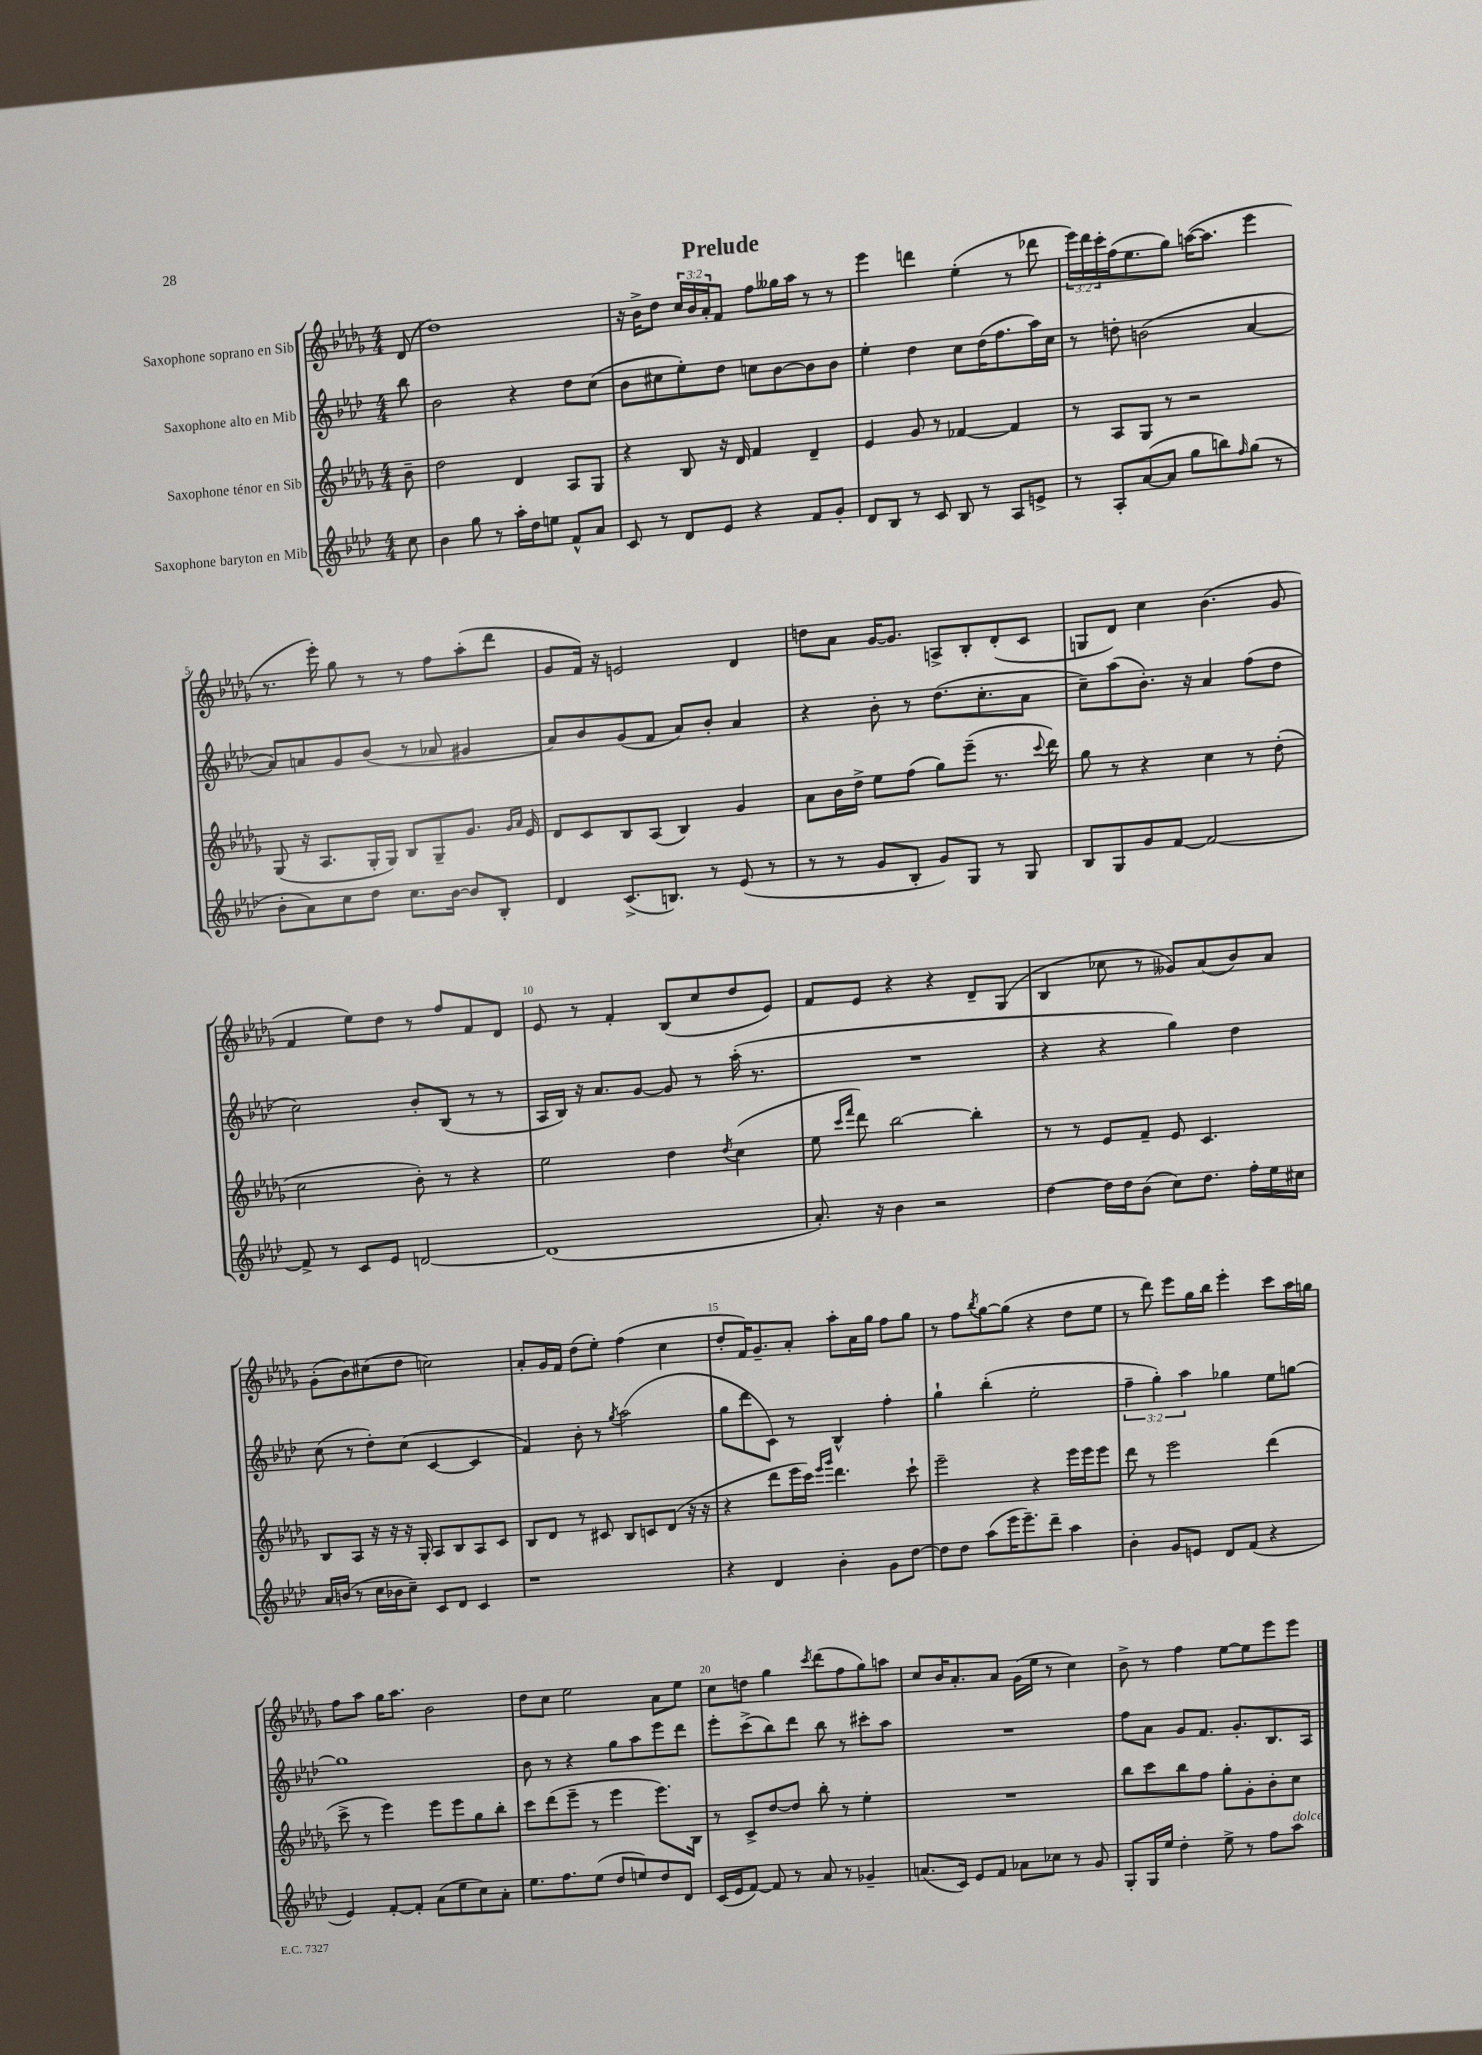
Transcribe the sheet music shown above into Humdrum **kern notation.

**kern	**kern	**kern	**kern
*staff4	*staff3	*staff2	*staff1
*clefG2	*clefG2	*clefG2	*clefG2
*k[b-e-a-d-]	*k[b-e-a-d-g-]	*k[b-e-a-d-]	*k[b-e-a-d-g-]
*M4/4	*M4/4	*M4/4	*M4/4
8cc	8b-~	8bb-	(8d-
=	=	=	=
4b-	2dd-	2b-	1dd-)
8gg	.	.	.
8r	.	.	.
16aa-'	4d-	4r	.
16dd-	.	.	.
8ee	.	.	.
8f^^	8A-	8dd-	.
8a-	8G-	(8cc	.
=	=	=	=
8c	4r	8b-	16r
.	.	.	16b-^
8r	.	8cc#	8dd-
8d-	8B-	8ee-')	24cc
.	.	.	24b-
.	.	.	24a-'
8e-	16r	8dd-	8f
.	16d-	.	.
4r	4f	8cc	8ff
.	.	[8b-	16gg--
.	.	.	16aa-
8f	4d-~	8b-]	8r
8g'	.	8b-	8r
=	=	=	=
8d-	4e-	4ee-'	4eee-
8B-	.	.	.
8r	8g-	4dd-	4ddd
8c	8r	.	.
8B-	[4f-	8cc	(4ee-'
8r	.	(16dd-	.
.	.	8.ff	.
8A-	4f-]	.	8r
8e^	.	16aa-)	8ddd-
.	.	16cc	.
=	=	=	=
8r	8r	8r	24eee-)
.	.	.	24ddd-
.	.	.	24ccc'
8A-'	8A-	8dd'	(16ff
.	.	.	8.ee-
([8a-	8G-	(2b	.
8a-]	8r	.	8gg-)
8gg	2r	.	([16aa
.	.	.	8.aa]
8bb)	.	.	.
16qqff	.	.	.
(8gg	.	[4a-	4eee-
8r	.	.	.
=	=	=	=
8b-'	(8G-	8a-])	8.r
8a-)	16r	8a	.
.	8.A-	.	16eee-')
8cc	.	8g	8gg-
8dd-	16G-'	(8b-	8r
.	16G-)	.	.
8.cc	8B-	8r	8r
.	8G-~	8a-	8ff
[16b-	.	.	.
8b-]	8.g-	4g#	(8aa-'
8B-'	.	.	8ddd-
.	16qqg-	.	.
.	16qqa-	.	.
.	16e-	.	.
=	=	=	=
4d-	8d-	8a-)	8g-
.	8c	8b-	16f)
.	.	.	16r
(8.c^	8B-	(8g	2e
.	(8A-	8f	.
8.B)	.	.	.
.	4B-)	8a-)	.
8r	.	8b-'	.
(8e-	4g-	4a-	4d-
8r	.	.	.
=	=	=	=
8r	8a-	4r	8dd
8r	16b-	.	8a-
.	16dd-^	.	.
8g	8ee-	8b-'	[16g-
.	.	.	8.g-]
8B-'	(8ff	8r	.
8g)	8gg-)	(8.dd-	8A^
8G	(8eee-~	.	8B-'
.	.	8.cc'	.
8r	8.r	.	(8d-'
8G	.	8a-	8c
.	8qqccc	.	.
.	16ddd-)	.	.
=	=	=	=
8B-	8gg-	8cc~)	8G
8G	8r	(8aa-	8d-)
8g	4r	8.b-')	4cc
[8f	.	.	.
.	.	16r	.
2f_	4cc	4a-	(4.b-
.	8r	(8ff	.
.	(8dd-'	8dd-	8g-
=	=	=	=
8f^]	2cc	2cc)	4f
8r	.	.	.
8c	.	.	8ee-)
8e-	.	.	8dd-
[2d	8b-')	8b-'	8r
.	8r	(8B-	8ff
.	4r	8r	8f
.	.	8r	8d-
=	=	=	=
(1d]	2ee-	16A-	8e-
.	.	16B-)	.
.	.	16r	8r
.	.	8.a-	.
.	.	.	4f'
.	.	[8g	.
.	4dd-	8g]	(8B-
.	.	8r	8cc
.	8qdd-	.	.
.	(4cc	(16aa-'	8dd-
.	.	8.r	.
.	.	.	8e-)
=	=	=	=
8.a-')	8ee-	1r	8f
.	16qqccc	.	.
.	16qqfff	.	.
.	8ddd-)	.	8e-
16r	.	.	.
4b-	[2bb-	.	4r
2r	.	.	4r
.	4bb-']	.	8d-~
.	.	.	(8G-
=	=	=	=
[4dd-	8r	4r	4B-
.	8r	.	.
16dd-]	8e-	4r	8cc-
16dd-	.	.	.
(8b-	8f~	.	8r
8cc)	8e-	4gg)	8g--)
8.dd-	4.c	.	(8a-
.	.	4dd-	8b-)
16ff'	.	.	.
16ee-	.	.	8a-
16cc#	.	.	.
=	=	=	=
16a-	8B-	(8cc	(8g-'
(16b	.	.	.
8r	8A-	8r	8b-)
16cc	16r	8dd-')	(8cc#
16b-	16r	.	.
8cc~)	16r	(8cc	8dd-
.	16G-'	.	.
8c	8A-	[4c	2cc)
8d-	8B-	.	.
4c	8A-	4c]	.
.	8c	.	.
=	=	=	=
1r	8B-	4f)	8a-'
.	8d-	.	16g-
.	.	.	16f
.	8r	8b-'	(8dd-
.	8c#	8r	8ee-')
.	.	8qgg	.
.	8B-	(2aa-	(4ff
.	8c	.	.
.	(8d-	.	4cc
.	16r	.	.
.	16r	.	.
=	=	=	=
4r	4r	8gg	8dd-'
.	.	8ddd-	16f)
.	.	.	8.g-~
4d-	8ddd-	8c)	.
.	16eee-	8r	8a-'
.	16ccc)	.	.
.	16qqeee-	.	.
.	16qqggg-	.	.
4b-'	4.ddd-	4B-^^	8aa-'
.	.	.	16a-
.	.	.	16gg-
8g	.	4ff'	8ff
[8dd-	8ccc`	.	8gg-
=	=	=	=
8dd-]	2eee-~	4gg`	8r
8dd-	.	.	8ff
.	.	.	8qbb-
(8aa-	.	(4bb-'	[8gg-
16eee-	.	.	(8gg-]
8.eee-~)	.	.	.
.	4r	2ee-'	4r
8ddd-~	.	.	.
4aa-	16eee-	.	8dd-
.	16eee-	.	.
.	8eee-	.	8ee-
=	=	=	=
4b-'	8ddd-	6ff~	8r
.	8r	.	8ddd-)
.	.	6gg')	.
8g	2eee-	.	8eee-
.	.	6aa-	.
8e	.	.	16gg-
.	.	.	16bb-
8d-	.	4gg-	4eee-'
(8f	.	.	.
4r	(4ddd-	8ee-	8ccc
.	.	[8gg	16aa-
.	.	.	16gg
=	=	=	=
4e-)	8ccc^	1gg]	8ff
.	8r	.	8aa-
[8f'	4eee-)	.	16gg-
.	.	.	8.aa-
8f']	.	.	.
(8a-	8eee-	.	2b-
8ee-	8eee-	.	.
8cc)	8gg-	.	.
8a-'	8bb-'	.	.
=	=	=	=
8.ee-	8ccc	8b-	8dd-
.	(8ddd-	8r	8cc
8.ff	.	.	.
.	8eee-~	4r	2ee-
(8ee-	8r	.	.
8dd-	4eee-	8gg	.
8ee)	.	8aa-	.
8dd-	8.eee-)	8eee-	8a-
8d-	.	8ddd-	8ee-
.	16B-	.	.
=	=	=	=
(16c	8r	8eee-'	8cc
16e-	.	.	.
[8f)	8c^	(8ccc^	8dd
8f]	[8dd-	8bb-)	4gg-
8r	8dd-]	8ddd-	.
.	.	.	8qccc
8a-	8bb-'	8bb-	(8ddd-
8r	8r	8r	8ff
4g-~	4ee-'	8ccc#'	8gg-)
.	.	8aa-	8aa
=	=	=	=
(8.a	1r	1r	8cc
.	.	.	16b-
16c)	.	.	8.a-'
8e-	.	.	.
8f	.	.	8a-
8a-	.	.	(16g-
.	.	.	16ee-
8cc-	.	.	8r
8r	.	.	4cc)
8g	.	.	.
=	=	=	=
8G'	8bb-	8ff	8b-^
16G	8ccc	8a-	8r
16ee-	.	.	.
4dd-'	8bb-	8g	4ff
.	8ff	8.f	.
8ee-^	8gg-'	.	[8ee-
.	.	8.g'	.
8r	8g-'	.	8ee-]
8ff	8b-'	8.B-	8eee-
8aa-	8cc	.	8eee-
.	.	16A-	.
==	==	==	==
*-	*-	*-	*-
